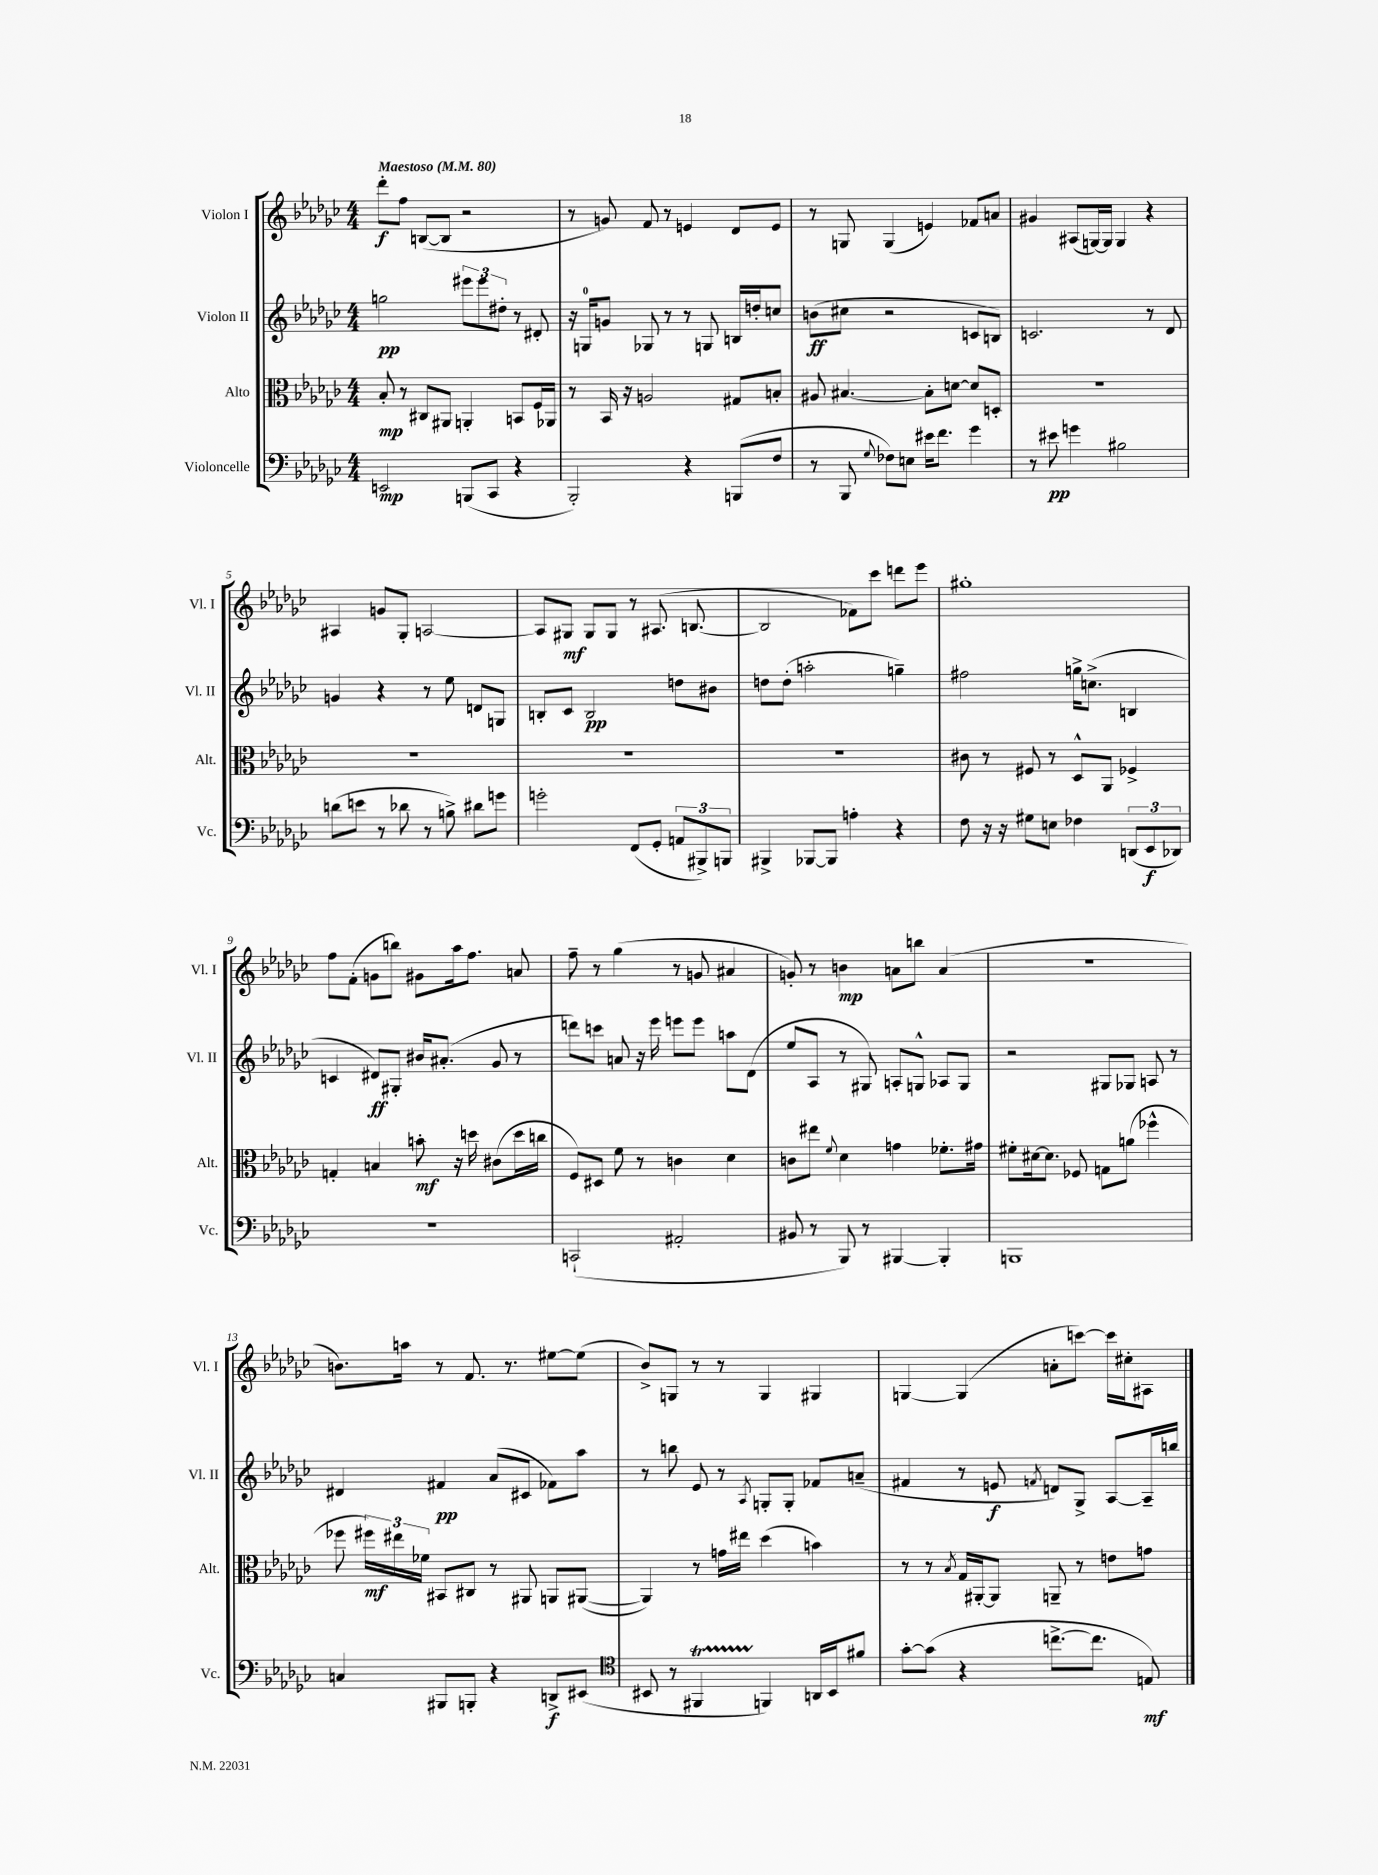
<<
\new StaffGroup <<
\new Staff = "s0" \with { instrumentName = "Violon I" shortInstrumentName = "Vl. I" } {
    \clef treble \key ges \major \numericTimeSignature \time 4/4 \tempo "Maestoso" 4 = 80
    \autoBeamOff des'''8[-.\f f''8] b8[~( b8] r2 |
    r8 g'8) f'8 r8 e'4 des'8[ e'8] |
    r8 g8 g4( e'4) fes'8[ a'8] |
    gis'4 ais8[( g16~) g16] g4 r4 |
    ais4 g'8[ ges8]-. a2~ |
    a8[ gis8]\mf gis8[ gis8] r8 ais8.( b8.~ |
    b2 fes'8[) ces'''8] d'''8[ ees'''8] |
    gis''1-. |
    f''8[ f'8]-.( g'8[ b''8]) gis'8[ aes''16 f''8.] a'8 |
    f''8-- r8 ges''4( r8 g'8 ais'4 |
    g'8-.) r8 b'4\mp a'8[ b''8] a'4( |
    R1 |
    b'8.[) a''16] r8 f'8. r8. eis''8[~ eis''8]( |
    bes'8[->) g8] r8 r8 g4 gis4 |
    g4~ g4( a'8[-. c'''8]~) c'''16[ cis''16-. ais8] \bar "|." |
}
\new Staff = "s1" \with { instrumentName = "Violon II" shortInstrumentName = "Vl. II" } {
    \clef treble \key ges \major \numericTimeSignature \time 4/4
    \autoBeamOff g''2\pp \tuplet 3/2 { eis'''8[ eis'''8 dis''8]-. } r8 dis'8-. |
    r16 g16[-0 g'8] ges8 r8 r8 g8 b16[ d''16-. c''8] |
    b'8[\ff( cis''8] r2 c'8[ b8]) |
    c'2. r8 des'8 |
    g'4 r4 r8 ees''8 d'8[ g8] |
    b8[-. ces'8] b2\pp d''8[ bis'8] |
    d''8[ d''8]-.( a''2-. g''4--) |
    fis''2 g''16[-> c''8.]->( b4 |
    c'4 dis'8[\ff) gis8]-. bis'16[ ais'8.]-.( ges'8 r8 |
    d'''8[) c'''8] a'8 r16 ees'''16 e'''8[ e'''8] a''8[ des'8]( |
    ees''8[ aes8] r8 gis8) a8[-. g8]-^ aes8[ g8] |
    r2 gis8[ ges8] a8 r8 |
    dis'4 fis'4\pp aes'8[( cis'8] fes'8[) aes''8] |
    r8 b''8 ees'8 r8 \acciaccatura { aes8 } g8[-. g8]-. fes'8[ a'8]--( |
    fis'4 r8 e'8\f \acciaccatura { f'8 } d'8[) ges8]-> aes8[~ aes16-- b''16] \bar "|." |
}
\new Staff = "s2" \with { instrumentName = "Alto" shortInstrumentName = "Alt." } {
    \clef alto \key ges \major \numericTimeSignature \time 4/4
    \autoBeamOff bes8-.\mp r8 cis8[ ais,8] a,4-. b,8[ f16 aes,16] |
    r8 bes,16 r16 a2 gis8[ b8]-. |
    ais8 bis4.~ bis8[-. d'8]~ d'8[ d8]-. |
    R1 |
    R1 |
    R1 |
    R1 |
    cis'8 r8 fis8 r8 des8[-^ aes,8] fes4-> |
    g4-. b4 b'8-.\mf r16 d''16 cis'8[( d''16 c''16] |
    f8[) dis8] f'8 r8 c'4 des'4 |
    c'8[ eis''8] \appoggiatura { f'8 } des'4 g'4 fes'8.[-. gis'16] |
    fis'8[-. dis'16~ dis'8.] fes8 g8[ a'8]( fes''4-^ |
    fes''8 \tuplet 3/2 { fis''16[\mf) eis''16 fes'16] } bis,8[ cis8] r8 ais,8 a,8[ ais,8]~( |
    ais,4) r8 g'16[ eis''16] des''4( b'4) |
    r8 r8 \acciaccatura { bes8 } ges16[ ais,16~-. ais,8] a,8-- r8 e'8[ g'8] \bar "|." |
}
\new Staff = "s3" \with { instrumentName = "Violoncelle" shortInstrumentName = "Vc." } {
    \clef bass \key ges \major \numericTimeSignature \time 4/4
    \autoBeamOff e,2\mp b,,8[( ces,8] r4 |
    bes,,2-.) r4 b,,8[( f8] |
    r8 bes,,8 \appoggiatura { ges8 } fes8[) e8] eis'16[ f'8.] ges'4 |
    r8 eis'8\pp g'4 bis2 |
    d'8[( e'8] r8 des'8 r8 b8->) dis'8[ g'8] |
    g'2-. f,8[( ges,8]-. \tuplet 3/2 { a,8[ bis,,8->) b,,8] } |
    bis,,4-> bes,,8[~ bes,,8] a4-. r4 |
    f8 r16 r16 gis8[ e8] fes4 \tuplet 3/2 { d,8[( ees,8\f des,8]) } |
    r1 |
    c,2-!( ais,2-. |
    bis,8 r8 bes,,8) r8 bis,,4~ bis,,4-. |
    b,,1 |
    c4 bis,,8[ b,,8]-. r4 d,8[->\f eis,8]( |
    \clef tenor bis,8 r8 fis,4\startTrillSpan f,4\stopTrillSpan) a,16[ bis,16 fis'8] |
    ges'8[~-. ges'8]( r4 c''8.[~-> c''8.] e8\mf) \bar "|." |
}
>>
>>
